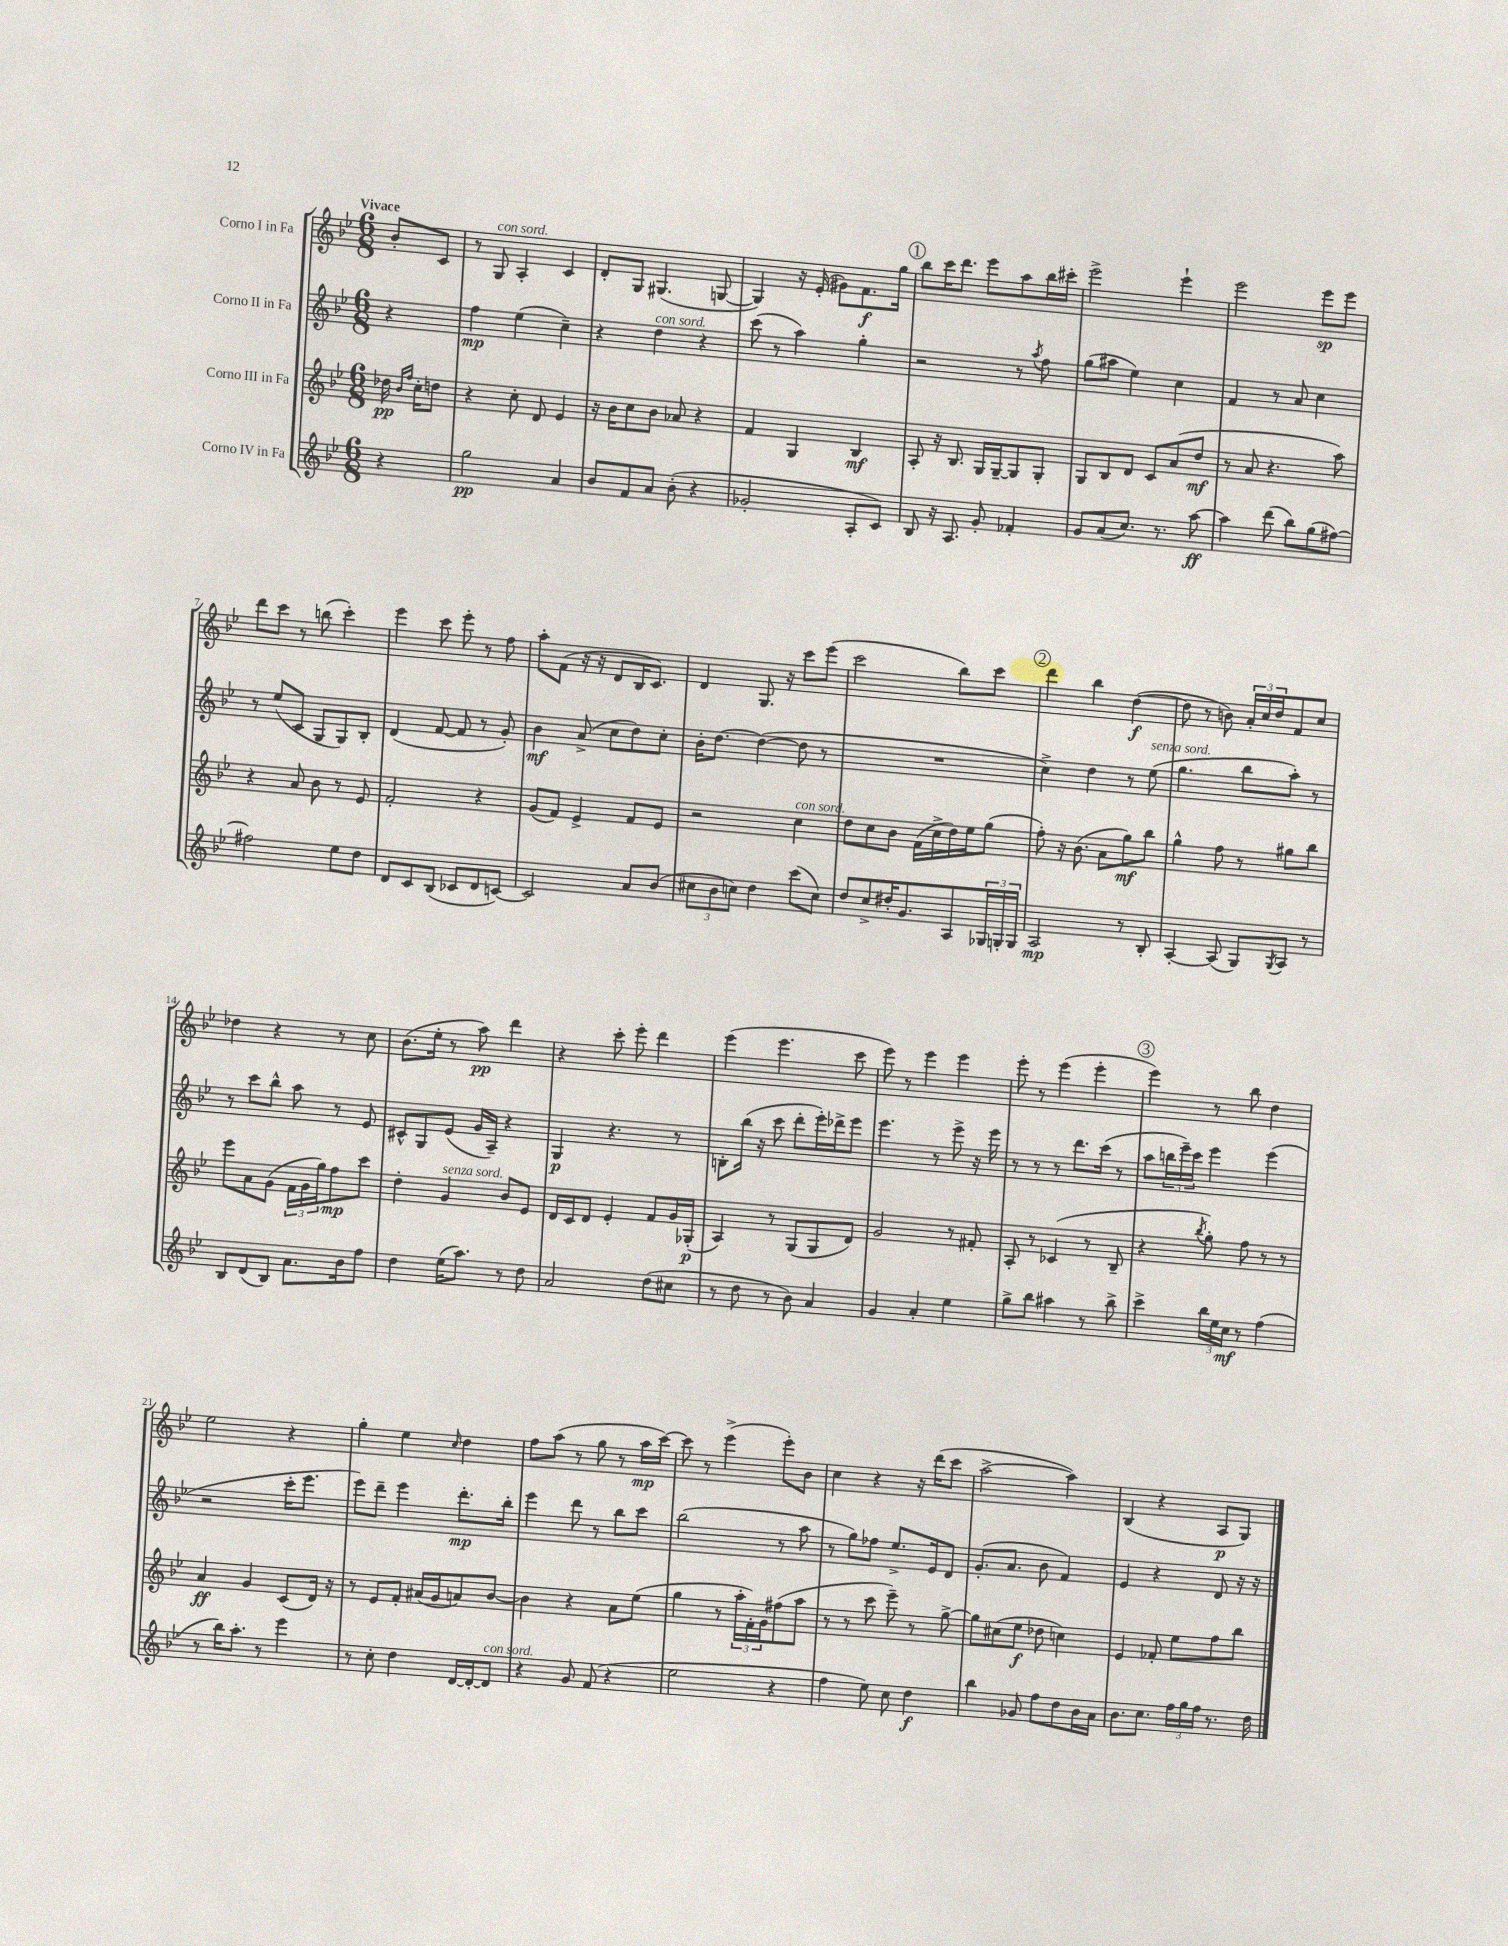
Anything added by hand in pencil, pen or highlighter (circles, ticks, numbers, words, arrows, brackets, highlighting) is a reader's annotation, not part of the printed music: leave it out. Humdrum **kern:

**kern	**dynam	**kern	**dynam	**kern	**dynam	**kern	**dynam
*part4	*part4	*part3	*part3	*part2	*part2	*part1	*part1
*staff4	*staff4	*staff3	*staff3	*staff2	*staff2	*staff1	*staff1
*I"Corno IV in Fa	*	*I"Corno III in Fa	*	*I"Corno II in Fa	*	*I"Corno I in Fa	*
*clefG2	*	*clefG2	*	*clefG2	*	*clefG2	*
*k[b-e-]	*	*k[b-e-]	*	*k[b-e-]	*	*k[b-e-]	*
*M6/8	*	*M6/8	*	*M6/8	*	*M6/8	*
=	=	=	=	=	=	=	=
!	!	!	!	!	!	!LO:TX:a:B:t=Vivace	!
4r	.	16dd-X\	pp	4r	.	8b-'/L	.
.	.	16qqb-/LL	.	.	.	.	.
.	.	16qqff/JJ	.	.	.	.	.
.	.	16cc'\KL	.	.	.	.	.
.	.	8ddn\J	.	.	.	8c/J	.
=1	=1	=1	=1	=1	=1	=1	=1
2gg\	pp	4r	.	4ff\	mp	8r	.
!	!	!	!	!	!	!LO:TX:a:i:t=con sord.	!
.	.	.	.	.	.	8G/	.
.	.	8cc'\	.	(4ee-\	.	4A'/	.
.	.	8d/	.	.	.	.	.
4a/	.	4e-/	.	4cc~\)	.	4c/	.
=2	=2	=2	=2	=2	=2	=2	=2
8b-/L	.	16r	.	4r	.	8d'/L	.
.	.	16b-\KL	.	.	.	.	.
8f/	.	8cc\	.	.	.	8G/J	.
!	!	!	!	!LO:TX:a:i:t=con sord.	!	!	!
8a/J	.	8b-\J	.	4dd\	.	(4.G#X/	.
(8b-'\	.	8a-X/	.	.	.	.	.
4r	.	4r	.	4r	.	.	.
.	.	.	.	.	.	[8Gn/	.
=3	=3	=3	=3	=3	=3	=3	=3
2g-X'/	.	4f/	.	(8ccc\	.	4G/])	.
.	.	.	.	8r	.	.	.
.	.	4G/	.	4aa\)	.	16r	.
.	.	.	.	.	.	(16e-'/	.
.	.	.	.	.	.	8g#X\L)	.
8A'/L	.	4B-/	mf	4gg'\	.	8.f\	f
8c/J)	.	.	.	.	.	.	.
.	.	.	.	.	.	16gg\Jk	.
!!LO:REH:place=s1:t=1
=4	=4	=4	=4	=4	=4	=4	=4
8B-/	.	8A'/	.	2r	.	8bb-\L	.
16r	.	16r	.	.	.	16ccc\K	.
8.A/	.	8.B-/	.	.	.	8.ddd\J	.
8g'/	.	16G/LL	.	.	.	8eee-\L	.
.	.	[16G~/J	.	.	.	.	.
4f-X'/	.	8G/]	.	8r	.	8aa\	.
.	.	.	.	8qaa/	.	.	.
.	.	8G'/J	.	8ff\	.	16bb-\L	.
.	.	.	.	.	.	16ccc#X'\JJ	.
=5	=5	=5	=5	=5	=5	=5	=5
8g/L	.	8G/L	.	(8gg\L	.	2eee-^\	.
(8a/	.	8B-/	.	8aa#X\J	.	.	.
8.cc/J)	.	8d/J	.	4ee-\)	.	.	.
.	.	8c/L	.	.	.	.	.
8.r	.	.	.	.	.	.	.
.	.	(8a/	.	4cc\	.	4eee-`\	.
[8aa\	ff	8dd/J	mf	.	.	.	.
=6	=6	=6	=6	=6	=6	=6	=6
4aa\]	.	8r	.	4f/	.	2eee-\	.
.	.	8a/	.	.	.	.	.
(8ddd\	.	4.r	.	8r	.	.	.
8bb-\L)	.	.	.	8a/	.	.	.
(8gg\	.	.	.	4cc\	.	8eee-\L	sp
[8ff#X\J)	.	8aa\)	.	.	.	8eee-\J	.
!!LO:LB:g=z
=7	=7	=7	=7	=7	=7	=7	=7
2ff#X\]	.	4r	.	8r	.	8ddd\L	.
.	.	.	.	(8ee-/L	.	8ccc\J	.
.	.	8a/	.	8c/J	.	8r	.
.	.	8b-\	.	8G/L	.	(8bbn\	.
8ee-\L	.	8r	.	8G/)	.	4ccc'\)	.
8dd\J	.	8e-/	.	8B-'/J	.	.	.
=8	=8	=8	=8	=8	=8	=8	=8
8d/L	.	2f'/	.	(4d/	.	4eee-\	.
8c/	.	.	.	.	.	.	.
(8B-/J	.	.	.	[8f/	.	8ccc\	.
8c-X/L	.	.	.	8f/]	.	8eee-'\	.
8d/	.	4r	.	8r	.	8r	.
[8cn/J)	.	.	.	8g'/)	.	8ff\	.
=9	=9	=9	=9	=9	=9	=9	=9
2c/]	.	(8g/L	.	4b-\	mf	8aa'\L	.
.	.	8f/J)	.	.	.	(8f\J	.
.	.	4e-^/	.	(8a^/	.	16r	.
.	.	.	.	.	.	16r	.
.	.	.	.	8cc\L	.	8d/L	.
8a/L	.	8f/L	.	8dd\)	.	16B-/K	.
.	.	.	.	.	.	8.c/J)	.
(8b-/J	.	8e-/J	.	8cc'\J	.	.	.
=10	=10	=10	=10	=10	=10	=10	=10
12cc#X\L	.	2r	.	16b-'\KL	.	4d/	.
.	.	.	.	[8.dd\J	.	.	.
12b-\	.	.	.	.	.	.	.
12ccn\J)	.	.	.	.	.	.	.
4dd\	.	.	.	(4dd\_	.	8.G/	.
.	.	.	.	.	.	16r	.
!	!	!LO:TX:a:i:t=con sord.	!	!	!	!	!
(8ccc\L	.	4cc\	.	8dd\]	.	8ccc\L	.
8cc\J)	.	.	.	8r	.	(8eee-\J	.
=11	=11	=11	=11	=11	=11	=11	=11
8dd/L	.	8dd\L	.	2.r	.	2ccc\	.
8cc^/	.	8cc\	.	.	.	.	.
16dd#X'/K	.	8b-\J	.	.	.	.	.
8.g/	.	.	.	.	.	.	.
.	.	(16f\LL	.	.	.	.	.
.	.	16cc^\	.	.	.	.	.
8A/	.	16dd\)	.	.	.	8bb-\L)	.
.	.	16ee-\J	.	.	.	.	.
24G-X/L	.	(8gg\J	.	.	.	8ccc\J	.
24Gn'/	.	.	.	.	.	.	.
24G/JJ	.	.	.	.	.	.	.
!!LO:REH:place=s1:t=2
=12	=12	=12	=12	=12	=12	=12	=12
2A/	mp	8ff'\)	.	4cc^\)	.	4ddd\	.
.	.	16r	.	.	.	.	.
.	.	(8.b-\	.	.	.	.	.
.	.	.	.	4dd\	.	4bb-\	.
.	.	8a\L	.	.	.	.	.
8r	.	8gg\)	mf	8r	.	([4dd\	f
!	!	!	!	!LO:TX:a:i:t=senza sord.	!	!	!
8B-'/	.	8bb-\J	.	(8ee-\	.	.	.
=13	=13	=13	=13	=13	=13	=13	=13
[4A'/	.	4gg^^\	.	4.gg\	.	8dd\]	.
.	.	.	.	.	.	8r	.
(8A/]	.	8ff\	.	.	.	8bn\)	.
8G/L)	.	8r	.	8bb-\L	.	24a'/LL	.
.	.	.	.	.	.	24cc/	.
.	.	.	.	.	.	24dd/J	.
8qG/	.	.	.	.	.	.	.
8A/J	.	8gg#X\L	.	8aa'\J)	.	8f/	.
8r	.	8bb-\J	.	8r	.	8cc/J	.
!!LO:LB:g=z
=14	=14	=14	=14	=14	=14	=14	=14
8B-/L	.	8eee-\L	.	8r	.	4dd-X\	.
(8d/	.	8a\	.	8ccc\L	.	.	.
8B-/J)	.	(8g\J	.	8bb-^^\J	.	4r	.
8.a\L	.	24f\LL	.	8aa\	.	.	.
.	.	24g\	.	.	.	.	.
.	.	24gg\J)	.	.	.	.	.
.	.	8ff\	mp	8r	.	8r	.
16b-\k	.	.	.	.	.	.	.
8ff\J	.	8ccc\J	.	8e-/	.	8cc\	.
=15	=15	=15	=15	=15	=15	=15	=15
4dd\	.	4dd'\	.	8c#X^^/L	.	(8.b-\L	.
.	.	.	.	8G/	.	.	.
.	.	.	.	.	.	16ee-'\Jk	.
!	!	!LO:TX:a:i:t=senza sord.	!	!	!	!	!
(16ee-\KL	.	4g/	.	(8e-/J	.	8r	.
8.aa\J)	.	.	.	.	.	.	.
.	.	.	.	16g/LL	.	8aa\)	pp
.	.	.	.	16A~/JJ)	.	.	.
8r	.	8b-/L	.	4r	.	4ddd\	.
8dd\	.	8e-/J	.	.	.	.	.
=16	=16	=16	=16	=16	=16	=16	=16
2a/	.	16d/LL	.	4G/	p	4r	.
.	.	16c/J	.	.	.	.	.
.	.	8d/J	.	.	.	.	.
.	.	4e-'/	.	4.r	.	8ccc'\	.
.	.	.	.	.	.	8eee-'\	.
(8dd\L	.	8f/L	.	.	.	4ddd\	.
8cc#X\J	.	16g/L	.	8r	.	.	.
.	.	(16G-X'/JJ	p	.	.	.	.
=17	=17	=17	=17	=17	=17	=17	=17
8r	.	4A/)	.	8Bn'\L	.	(4eee-\	.
8dd\	.	.	.	(16bb-\Jk	.	.	.
.	.	.	.	16r	.	.	.
8r	.	8r	.	8ccc\	.	4.eee-\	.
8b-\)	.	(8G/L	.	8ddd'\L	.	.	.
4a/	.	8G/	.	16eee-'\L)	.	.	.
.	.	.	.	16ddd-X^\J	.	.	.
.	.	8d/J)	.	8eee-\J	.	8ccc\	.
=18	=18	=18	=18	=18	=18	=18	=18
4g/	.	2g/	.	4.eee-\	.	8eee-\)	.
.	.	.	.	.	.	8r	.
4a'/	.	.	.	.	.	4eee-\	.
.	.	.	.	8r	.	.	.
4ee-\	.	8r	.	8eee-^\	.	4eee-\	.
.	.	8f#X'/	.	16r	.	.	.
.	.	.	.	16eee-\	.	.	.
=19	=19	=19	=19	=19	=19	=19	=19
8gg^\L	.	8A'/	.	8r	.	8eee-'\	.
8bb-\J	.	8r	.	8r	.	8r	.
4aa#X\	.	(4c-X/	.	8r	.	(4eee-\	.
.	.	.	.	8.ddd\L	.	.	.
8r	.	8r	.	.	.	4eee-'\	.
.	.	.	.	(16ccc\Jk	.	.	.
8bb-^\	.	8B-~/	.	8r	.	.	.
!!LO:REH:place=s1:t=3
=20	=20	=20	=20	=20	=20	=20	=20
4ccc^\	.	4r	.	8aa\L	.	4eee-\)	.
.	.	.	.	24bbn\L	.	.	.
.	.	.	.	24eee-~\)	.	.	.
.	.	.	.	24ccc\JJ	.	.	.
.	.	8qbb-/	.	.	.	.	.
24bb-\LL	.	8gg'\)	.	4eee-\	.	8r	.
24ee-\	.	.	.	.	.	.	.
24cc\JJ	mf	.	.	.	.	.	.
8r	.	8ff\	.	.	.	8bb-\	.
(4ff\	.	8r	.	(4eee-\	.	4dd\	.
.	.	8r	.	.	.	.	.
!!LO:LB:g=z
=21	=21	=21	=21	=21	=21	=21	=21
8r	.	4a/	ff	2r	.	2ee-\	.
16bb-\KL)	.	.	.	.	.	.	.
8.aa'\J	.	.	.	.	.	.	.
.	.	4g/	.	.	.	.	.
8r	.	.	.	.	.	.	.
4eee-\	.	(8c/L	.	16ccc'\KL	.	4r	.
.	.	.	.	8.eee-\J	.	.	.
.	.	16d/Jk)	.	.	.	.	.
.	.	16r	.	.	.	.	.
=22	=22	=22	=22	=22	=22	=22	=22
8r	.	8r	.	8eee-\L)	.	4gg'\	.
8cc'\	.	8e-/L	.	8ddd~\J	.	.	.
4dd\	.	8f'/J	.	4eee-\	.	4ee-\	.
.	.	(16a#X/LL	.	.	.	.	.
.	.	16g/J	.	.	.	.	.
.	.	.	.	.	.	16qqcc/	.
[16d/LL	.	8an/)	.	8.ddd'\L	mp	4dd\	.
16d'/J_	.	.	.	.	.	.	.
!LO:TX:a:i:t=con sord.	!	!	!	!	!	!	!
8d/J]	.	[8b-/J	.	.	.	.	.
.	.	.	.	16bb-'\Jk	.	.	.
=23	=23	=23	=23	=23	=23	=23	=23
4r	.	4b-\]	.	4eee-\	.	8ff\L	.
.	.	.	.	.	.	(8aa\J	.
8g/	.	4r	.	8ddd\	.	8r	.
(8f/	.	.	.	8r	.	8gg\	.
4r	.	8a\L	.	8bb-\L	.	8r	.
.	.	(8ee-\J	.	8ccc\J	.	16aa\LL	mp
.	.	.	.	.	.	[16ccc\JJ)	.
=24	=24	=24	=24	=24	=24	=24	=24
2ee-\	.	4gg\	.	(2bb-\	.	8ccc\]	.
.	.	.	.	.	.	8r	.
.	.	8r	.	.	.	(4eee-^\	.
.	.	24aa'\LL	.	.	.	.	.
.	.	24f'\)	.	.	.	.	.
.	.	24g\J	.	.	.	.	.
4r	.	(8ff#X\	.	8r	.	8eee-'\L)	.
.	.	8aa\J	.	8aa\	.	8b-\J	.
=25	=25	=25	=25	=25	=25	=25	=25
4ff\	.	8r	.	8r	.	4cc\	.
.	.	8r	.	8gg\L)	.	.	.
8ee-\)	.	8ccc\	.	8ff-X\J	.	4r	.
8cc\	.	8eee-~\)	.	8.ee-^/L	.	.	.
4dd\	f	8r	.	.	.	16r	.
.	.	.	.	16e-/k	.	(16ddd\KL	.
.	.	[8gg^\	.	8d/J	.	8ccc\J	.
=26	=26	=26	=26	=26	=26	=26	=26
4bb-\	.	8gg\L]	.	(8.g'/L	.	[2aa^\	.
.	.	(8cc#X\	.	.	.	.	.
.	.	.	.	8.a/J	.	.	.
8g-X/	.	8ee-\J	f	.	.	.	.
8ff\L	.	8dd-X\	.	8b-\	.	.	.
8dd\	.	4ccn\)	.	4f/)	.	4aa\])	.
16b-\L	.	.	.	.	.	.	.
16a\JJ	.	.	.	.	.	.	.
=27	=27	=27	=27	=27	=27	=27	=27
8.b-\L	.	4e-/	.	4e-/	.	(4B-/	.
8.cc\J	.	.	.	.	.	.	.
.	.	8f-X'/	.	4r	.	4r	.
24ff\LL	.	8ee-\L	.	.	.	.	.
24gg\	.	.	.	.	.	.	.
24ff\JJ	.	.	.	.	.	.	.
8.r	.	8ff\	.	8d/	.	8A/L	p
.	.	8bb-\J	.	16r	.	8G/J)	.
16dd\	.	.	.	16r	.	.	.
==	==	==	==	==	==	==	==
*-	*-	*-	*-	*-	*-	*-	*-
